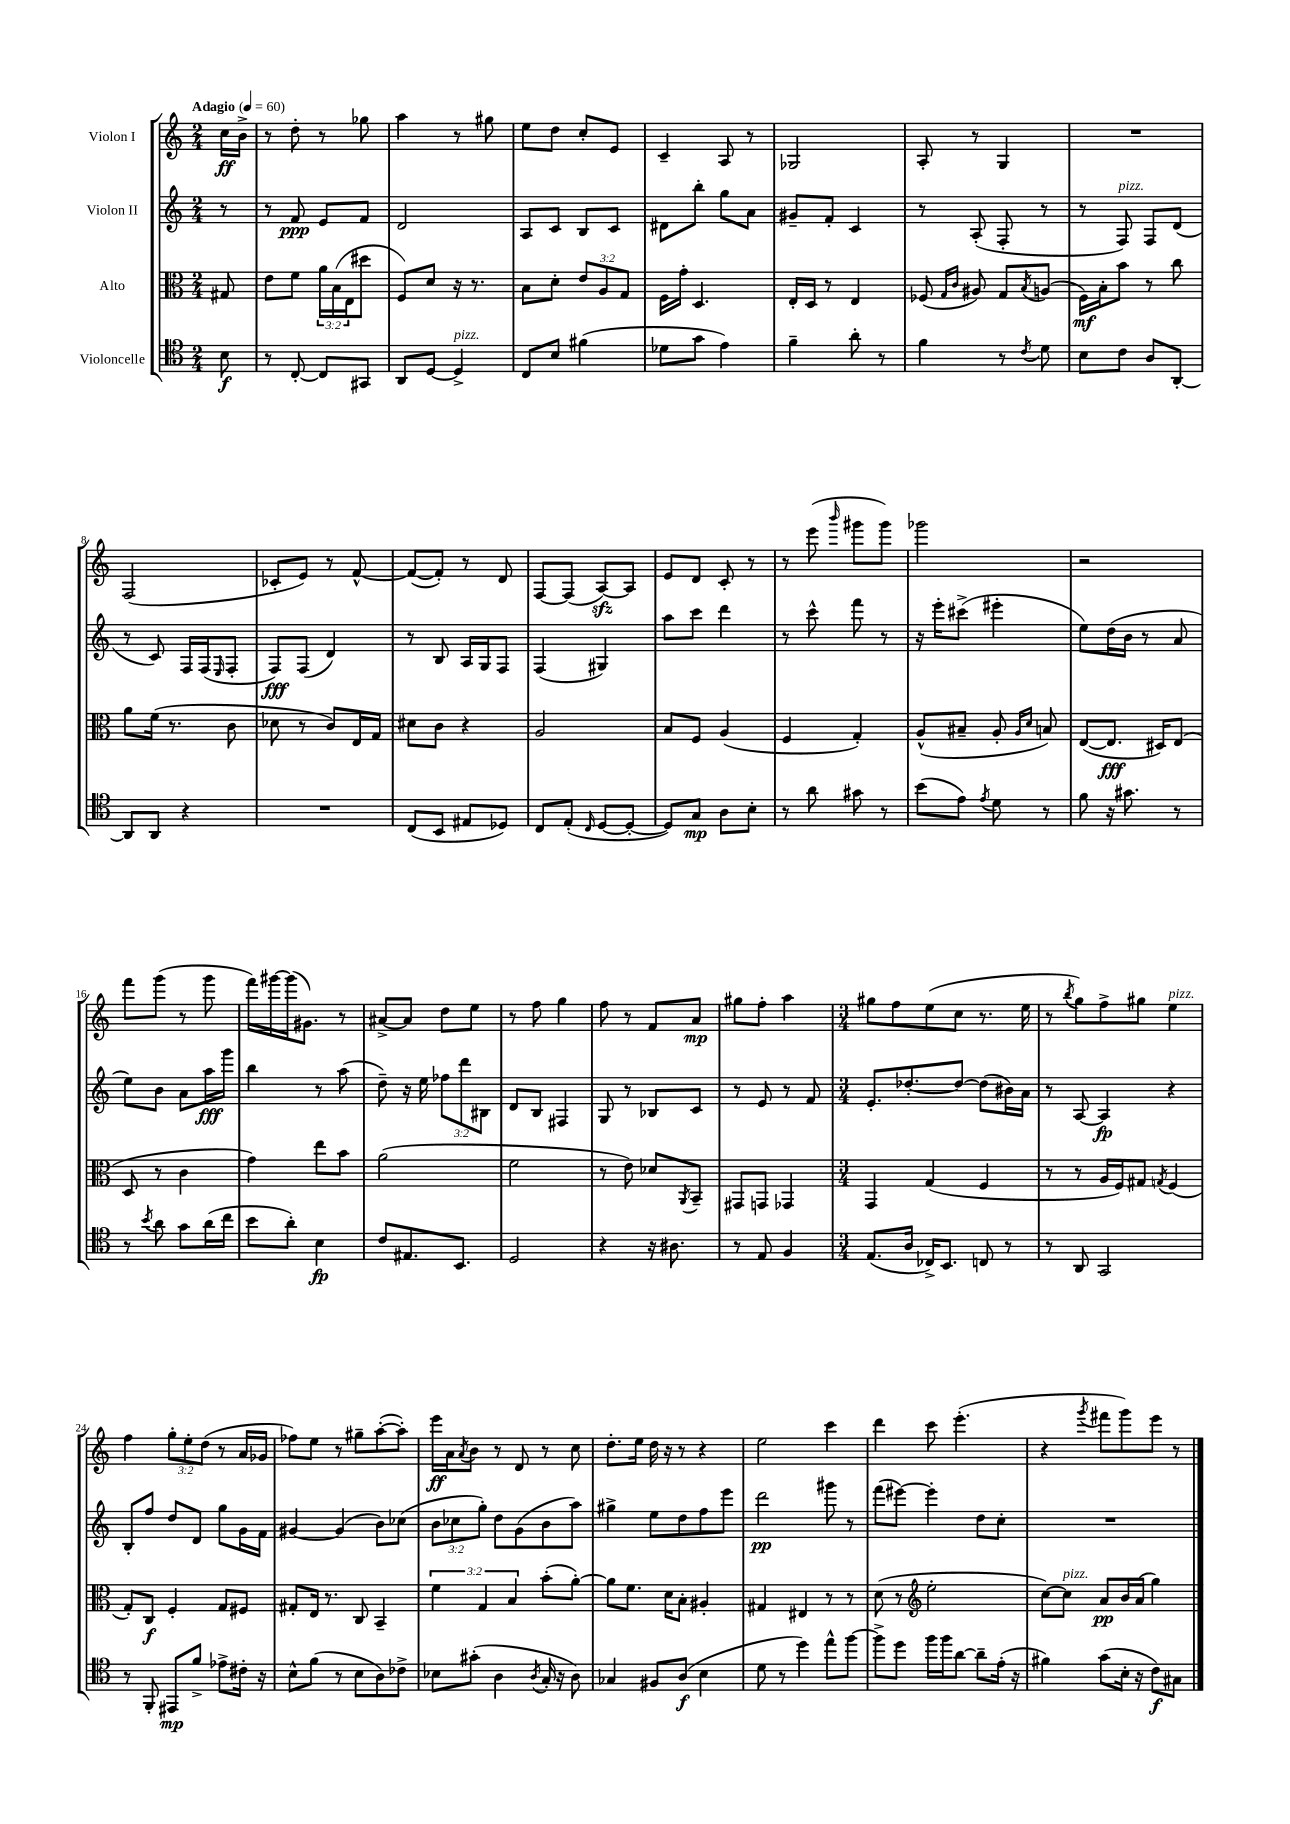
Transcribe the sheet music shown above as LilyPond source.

<<
\new StaffGroup <<
\new Staff = "s0" \with { instrumentName = "Violon I" } {
    \clef treble \key c \major \numericTimeSignature \time 2/4 \override Staff.TupletNumber.text = #tuplet-number::calc-fraction-text \partial 8 \tempo "Adagio" 4 = 60
    c''16\ff b'16-> |
    r8 d''8-. r8 ges''8 |
    a''4 r8 gis''8 |
    e''8 d''8 c''8-. e'8 |
    c'4-- a8 r8 |
    ges2 |
    a8-. r8 g4 |
    R2 |
    f2( |
    ces'8-. e'8) r8 f'8~-^ |
    f'8~( f'8-.) r8 d'8 |
    f8~ f8( a8~\sfz) a8 |
    e'8 d'8 c'8-. r8 |
    r8 e'''8( \grace { b'''16 } gis'''8 gis'''8) |
    ges'''2 |
    r2 |
    f'''8 g'''8( r8 g'''8 |
    f'''16) gis'''16~ gis'''16( gis'8.) r8 |
    ais'8~-> ais'8 d''8 e''8 |
    r8 f''8 g''4 |
    f''8 r8 f'8 a'8\mp |
    gis''8 f''8-. a''4 |
    \numericTimeSignature \time 3/4 gis''8 f''8 e''8( c''8 r8. e''16 |
    r8 \acciaccatura { b''8 } g''8) f''8-> gis''8 e''4^\markup { \italic "pizz." } |
    f''4 \tuplet 3/2 { g''8-. e''8-. d''8( } r8 a'16 ges'16 |
    fes''8) e''8 r8 gis''8-- a''8~-.( a''8-.) |
    e'''16\ff a'16 \acciaccatura { a'8 } b'8 r8 d'8 r8 c''8 |
    d''8.-. e''16 d''16 r16 r8 r4 |
    e''2 c'''4 |
    d'''4 c'''8 e'''4.-.( |
    r4 \acciaccatura { g'''8 } fis'''8 g'''8) e'''8 r8 \bar "|." |
}
\new Staff = "s1" \with { instrumentName = "Violon II" } {
    \clef treble \key c \major \numericTimeSignature \time 2/4 \override Staff.TupletNumber.text = #tuplet-number::calc-fraction-text \partial 8
    r8 |
    r8 f'8\ppp e'8 f'8 |
    d'2 |
    a8 c'8 b8 c'8 |
    dis'8 b''8-. g''8 a'8 |
    gis'8-- f'8-. c'4 |
    r8 a8-.( f8-. r8 |
    r8 f8^\markup { \italic "pizz." }) f8 d'8( |
    r8 c'8) f16 f16( \grace { e16 } f8-. |
    f8\fff) f8( d'4) |
    r8 b8 a16 g16 f8 |
    f4( gis4) |
    a''8 c'''8 d'''4 |
    r8 c'''8-^ f'''8 r8 |
    r16 e'''16-. cis'''8->( eis'''4-. |
    e''8) d''16( b'16 r8 a'8 |
    e''8) b'8 a'8 a''16\fff g'''16 |
    b''4 r8 a''8( |
    d''8--) r16 e''16 \tuplet 3/2 { fes''8 d'''8 bis8 } |
    d'8 b8 fis4 |
    g8 r8 bes8 c'8 |
    r8 e'8 r8 f'8 |
    \numericTimeSignature \time 3/4 e'8.-. des''8.~-. des''8~ des''8( bis'16) a'16 |
    r8 a8~ a4\fp r4 |
    b8-. f''8 d''8 d'8 g''8 g'16 f'16 |
    gis'4~ gis'4( b'8) ces''8( |
    \tuplet 3/2 { b'8 ces''8 g''8-.) } d''8 g'8( b'8 a''8) |
    gis''4-> e''8 d''8 f''8 e'''8 |
    d'''2\pp gis'''8 r8 |
    f'''8( eis'''8~) eis'''4-. d''8 c''8-. |
    R2. \bar "|." |
}
\new Staff = "s2" \with { instrumentName = "Alto" } {
    \clef alto \key c \major \numericTimeSignature \time 2/4 \override Staff.TupletNumber.text = #tuplet-number::calc-fraction-text \partial 8
    gis8 |
    e'8 f'8 \tuplet 3/2 { a'16 b16( e16 } dis''8 |
    f8) d'8 r16 r8. |
    b8 d'8-. \tuplet 3/2 { e'8 a8 g8 } |
    f16 g'16-. d4. |
    e16-. d16 r8 e4 |
    fes8( \grace { g16 c'16 } ais8) g8 \acciaccatura { b8 } a8( |
    f16\mf) b16-. b'8 r8 c''8 |
    a'8 f'16( r8. c'8 |
    des'8 r8 c'8) e16 g16 |
    dis'8 c'8 r4 |
    a2 |
    b8 f8 a4( |
    f4 g4-.) |
    a8-^( bis8-- a8-. \grace { a16 d'16 } b8) |
    e8~( e8.\fff dis16) e8( |
    d8 r8 c'4 |
    g'4) e''8 b'8 |
    a'2( |
    f'2 |
    r8 e'8) des'8 \acciaccatura { a,8 } b,8-- |
    gis,8 g,8 ges,4 |
    \numericTimeSignature \time 3/4 g,4 g4( f4 |
    r8 r8 a16 f16) gis8 \acciaccatura { g8 } f4( |
    g8-.) c8\f f4-. g8 fis8 |
    gis8-. e16 r8. c8 b,4-- |
    \tuplet 3/2 { f'4 g4 b4 } b'8-.( a'8~-.) |
    a'8 f'8. d'16 b8-. ais4-. |
    gis4 eis4 r8 r8 |
    d'8( r8 \clef treble e''2-. |
    c''8~) c''8^\markup { \italic "pizz." } a'8\pp b'16 a'16( g''4) \bar "|." |
}
\new Staff = "s3" \with { instrumentName = "Violoncelle" } {
    \clef tenor \key c \major \numericTimeSignature \time 2/4 \partial 8
    b8\f |
    r8 c8~-. c8 gis,8 |
    a,8 d8~ d4->^\markup { \italic "pizz." } |
    c8 b8 fis'4( |
    des'8 g'8 e'4) |
    f'4-- a'8-. r8 |
    f'4 r8 \acciaccatura { c'8 } d'8 |
    b8 c'8 a8 a,8~-. |
    a,8 a,8 r4 |
    R2 |
    c8( b,8 eis8 des8) |
    c8 e8-.( \grace { c16 } d8~ d8~-. |
    d8) g8\mp a8 b8-. |
    r8 a'8 gis'8 r8 |
    b'8( e'8) \acciaccatura { e'8 } d'8 r8 |
    f'8 r16 gis'8. r8 |
    r8 \acciaccatura { b'8 } a'8 g'8 a'16( c''16 |
    b'8 a'8-.) b4\fp |
    c'8 eis8. b,8. |
    d2 |
    r4 r16 ais8. |
    r8 e8 f4 |
    \numericTimeSignature \time 3/4 e8.( a16 ces16->) b,8. c8 r8 |
    r8 a,8 g,2 |
    r8 f,8-. eis,8\mp f'8-> ees'8-> cis'16-. r16 |
    b8-^ f'8( r8 b8 a8) ces'8-> |
    bes8 gis'8-.( a4 \acciaccatura { a8 } g16-. r16 a8) |
    ges4 fis8 a8\f( b4 |
    d'8 r8 d''4) e''8-^ f''8~ |
    f''8-> d''8 f''16 f''16 a'8~ a'8-- e'16-.( r16 |
    fis'4) g'8( b16-. r16 c'8\f) gis8 \bar "|." |
}
>>
>>
